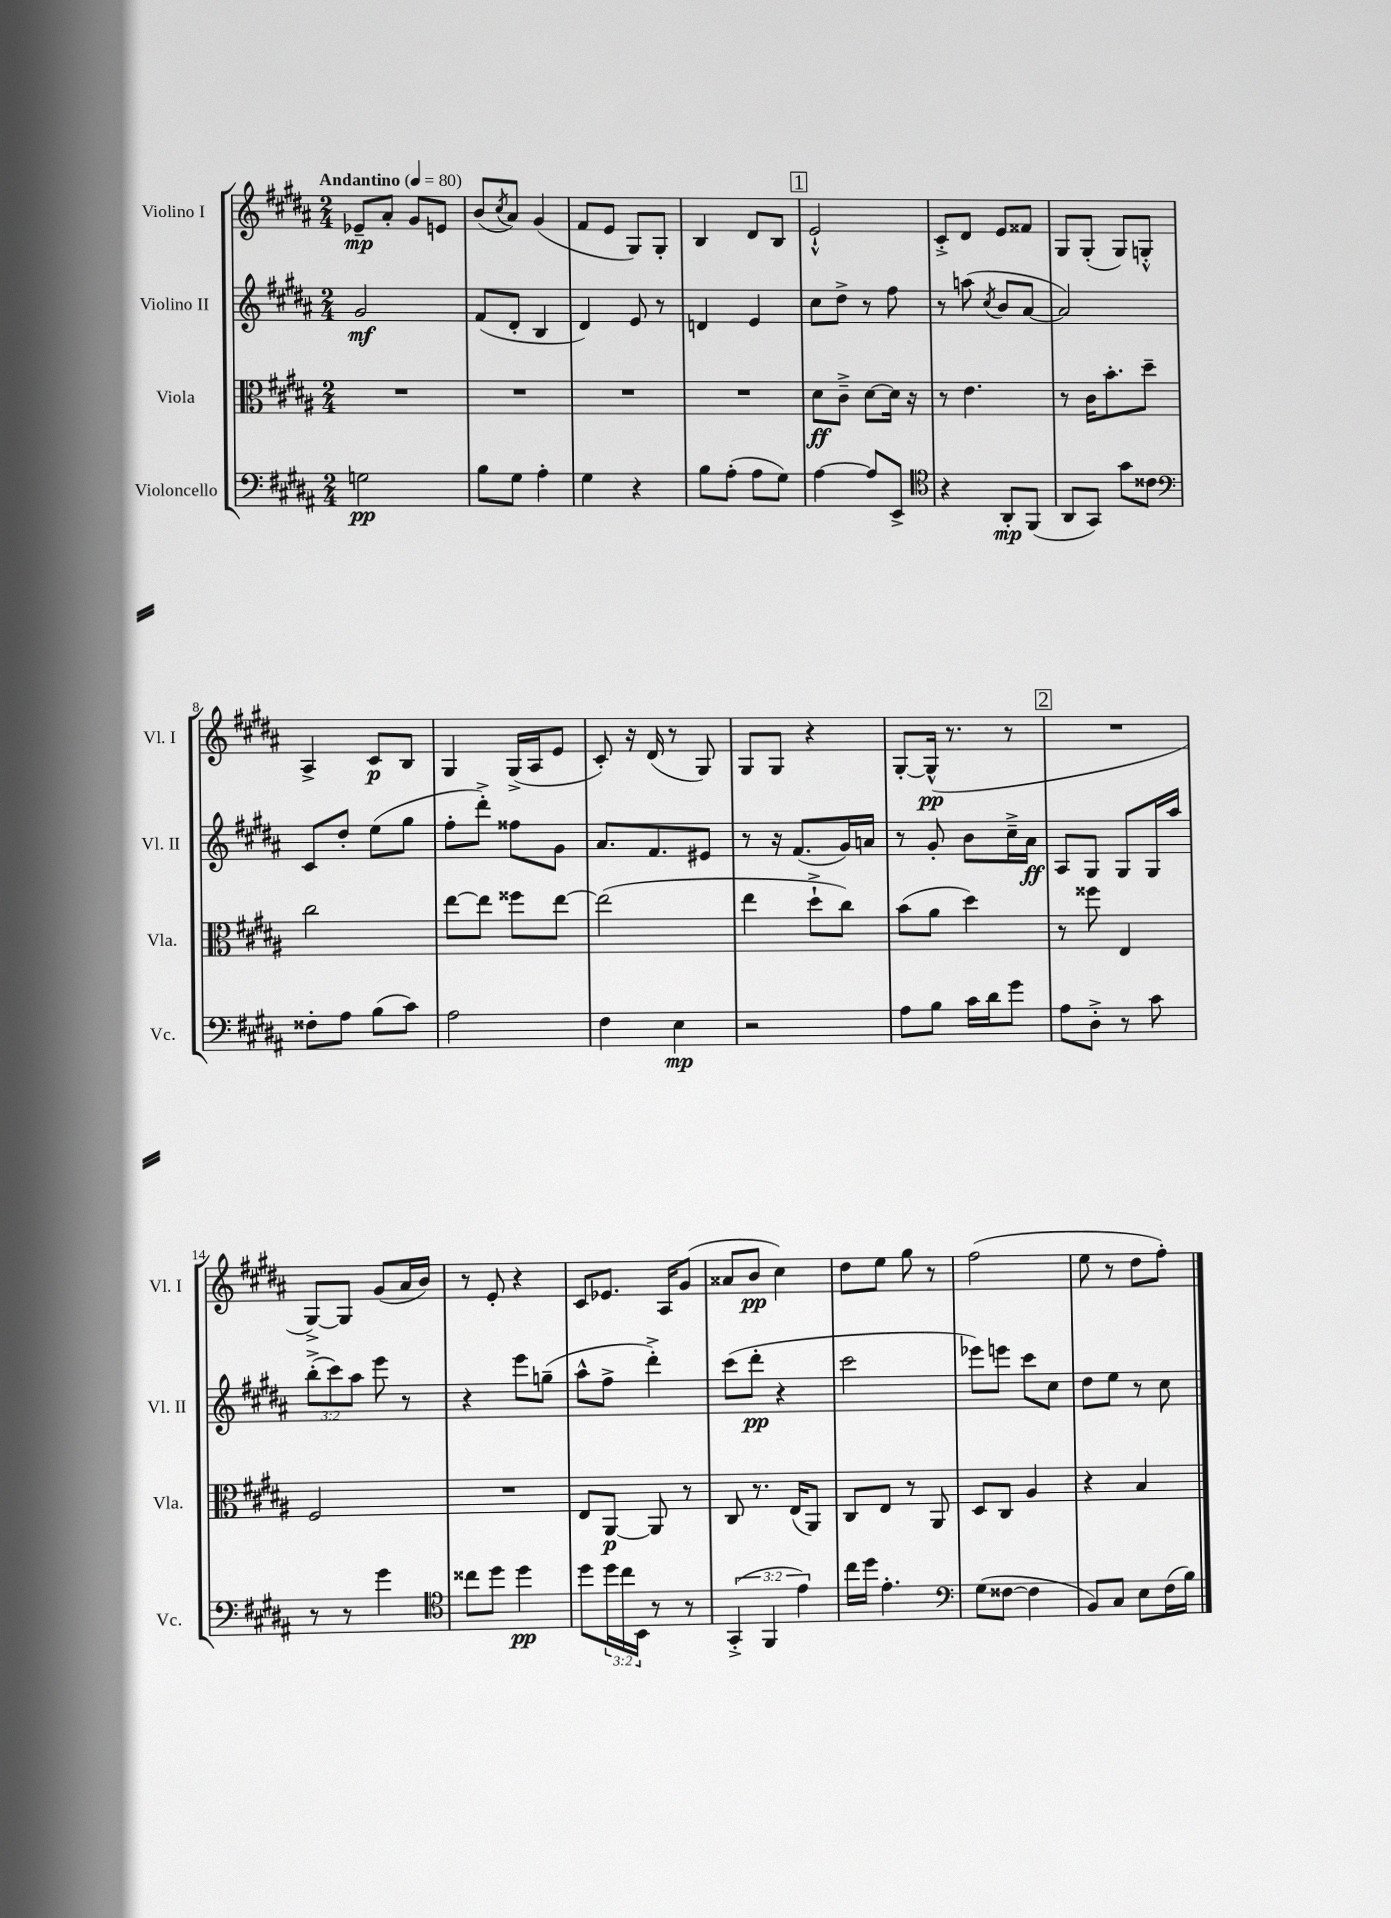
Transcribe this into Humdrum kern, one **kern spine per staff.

**kern	**kern	**kern	**kern
*staff4	*staff3	*staff2	*staff1
*clefF4	*clefC3	*clefG2	*clefG2
*k[f#c#g#d#a#]	*k[f#c#g#d#a#]	*k[f#c#g#d#a#]	*k[f#c#g#d#a#]
*M2/4	*M2/4	*M2/4	*M2/4
*MM80	*MM80	*MM80	*MM80
2G	2r	2g#	8e-~
.	.	.	8a#'
.	.	.	8g#
.	.	.	8e
=	=	=	=
8B	2r	(8f#	(8b
.	.	.	8qcc#
8G#	.	8d#'	8a#)
4A#'	.	4B	(4g#
=	=	=	=
4G#	2r	4d#)	8f#
.	.	.	8e
4r	.	8e	8G#)
.	.	8r	8G#'
=	=	=	=
8B	2r	4d	4B
(8A#'	.	.	.
8A#	.	4e	8d#
8G#)	.	.	8B
=	=	=	=
[4A#	8d#	8cc#	2e`^^
.	8c#~^	8dd#^	.
8A#]	[8d#	8r	.
8EE^	16d#]	8ff#	.
.	16r	.	.
=	=	=	=
*clefC4	*	*	*
4r	8r	8r	8c#'^
.	4.e	(8aa	8d#
.	.	8qcc#	.
8AA#'	.	8b	8e
(8FF#	.	[8a#	8f##
=	=	=	=
8AA#	8r	2a#])	8G#
8GG#)	16c#	.	(8G#'
.	8.b'	.	.
8g#	.	.	8G#)
8c##	8dd#~	.	8G'^^
=	=	=	=
*clefF4	*	*	*
8F##'	2cc#	8c#	4A#^
8A#	.	8dd#'	.
(8B	.	(8ee	8c#
8c#)	.	8gg#	8B
=	=	=	=
2A#	[8ee	8ff#'	4G#
.	8ee]	8ddd#'^)	.
.	8ff##	8ff##	(16G#^
.	.	.	16A#
.	[8ee	8g#	8e
=	=	=	=
4F#	(2ee]	8.a#	8c#')
.	.	.	16r
.	.	8.f#	(16d#
4E	.	.	8r
.	.	8e#	8G#)
=	=	=	=
2r	4ee	8r	8G#
.	.	16r	8G#
.	.	(8.f#	.
.	8dd#`^	.	4r
.	8cc#)	16g#)	.
.	.	16a	.
=	=	=	=
8A#	(8b	8r	[8G#'
8B	8a#	8g#'	(16G#^^]
.	.	.	8.r
16c#	4dd#)	8b	.
16d#	.	.	.
8g#	.	16cc#~^	8r
.	.	16a#	.
=	=	=	=
8A#	8r	8A#	2r
8D#'^	8ff##	8G#	.
8r	4E	8G#	.
8c#	.	16G#	.
.	.	16aa#	.
=	=	=	=
8r	2F#	(12bb'^	[8G#^)
.	.	12ccc#)	.
8r	.	.	8G#]
.	.	12aa#	.
4g#	.	8eee	(8g#
.	.	8r	16a#
.	.	.	16b)
=	=	=	=
*clefC4	*	*	*
8cc##	2r	4r	8r
8dd#	.	.	8e'
4dd#	.	8eee	4r
.	.	(8gg~	.
=	=	=	=
8dd#	8E	8aa#^^	8c#
24dd#	[8AA#	8ff#^	8.e-
24cc#	.	.	.
24BB	.	.	.
8r	8AA#]	4ddd#'^)	.
.	.	.	16A#
8r	8r	.	(8g#
=	=	=	=
(6GG#'^	8C#	(8ccc#	8a##
.	8.r	8ddd#'	8b
6FF#	.	.	.
.	.	4r	4cc#)
.	(16E	.	.
6e)	.	.	.
.	8AA#)	.	.
=	=	=	=
16cc#	8C#	2ccc#	8dd#
16dd#	.	.	.
4.e'	8E	.	8ee
.	8r	.	8gg#
.	8AA#	.	8r
=	=	=	=
*clefF4	*	*	*
(8G#	8D#	8eee-)	(2ff#
[8F##	8C#	8eee	.
4F##]	4A#	8ccc#	.
.	.	8cc#	.
=	=	=	=
8BB)	4r	8dd#	8ee
8C#	.	8ee	8r
8E	4B	8r	8dd#
(16F#	.	8cc#	8ff#')
16B)	.	.	.
==	==	==	==
*-	*-	*-	*-
